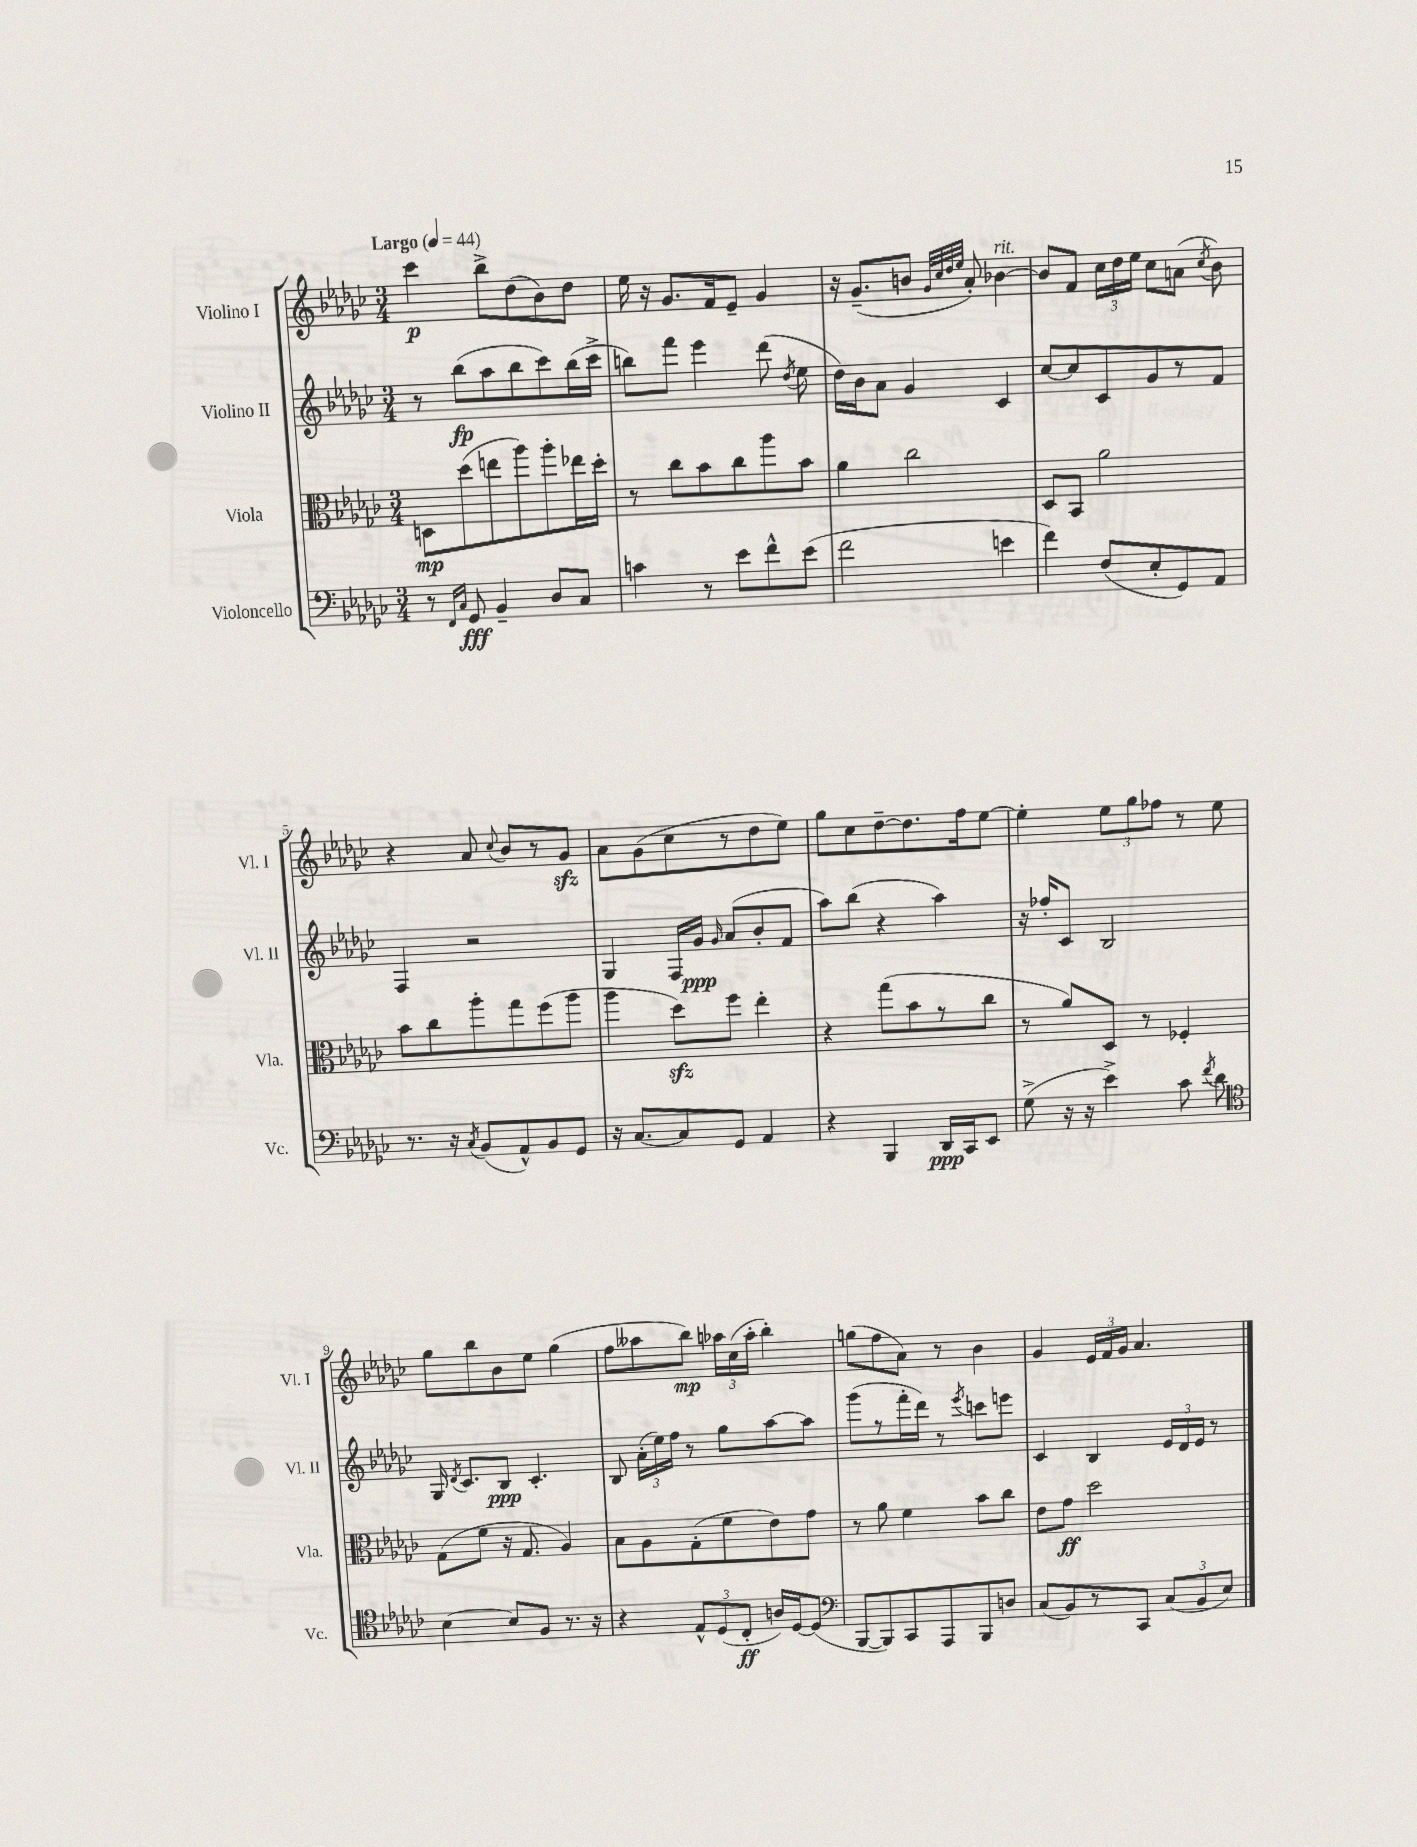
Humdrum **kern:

**kern	**dynam	**kern	**dynam	**kern	**dynam	**kern	**dynam
*part4	*part4	*part3	*part3	*part2	*part2	*part1	*part1
*staff4	*staff4	*staff3	*staff3	*staff2	*staff2	*staff1	*staff1
*I"Violoncello	*	*I"Viola	*	*I"Violino II	*	*I"Violino I	*
*I'Vc.	*	*I'Vla.	*	*I'Vl. II	*	*I'Vl. I	*
*clefF4	*	*clefC3	*	*clefG2	*	*clefG2	*
*k[b-e-a-d-g-c-]	*	*k[b-e-a-d-g-c-]	*	*k[b-e-a-d-g-c-]	*	*k[b-e-a-d-g-c-]	*
*M3/4	*	*M3/4	*	*M3/4	*	*M3/4	*
*MM44	*	*MM44	*	*MM44	*	*MM44	*
=1	=1	=1	=1	=1	=1	=1	=1
!	!	!	!	!	!	!LO:TX:a:B:t=Largo	!
8r	.	8Dn\L	mp	8r	.	4ccc-\	p
16qqFF/LL	.	.	.	.	.	.	.
16qqC-/JJ	.	.	.	.	.	.	.
8GG-/	fff	(8dd-\	.	(8bb-\L	fp	.	.
4BB-~/	.	8een\	.	8aa-\	.	8bb-^\L	.
.	.	8aa-\)	.	8bb-\	.	(8dd-\	.
8D-/L	.	8aa-'\	.	8ccc-\)	.	8b-\)	.
8C-/J	.	16ee-X\L	.	(16bb-\L	.	8dd-\J	.
.	.	16dd-'\JJ	.	16ccc-^\JJ	.	.	.
=2	=2	=2	=2	=2	=2	=2	=2
4cn\	.	8r	.	8bbn\L)	.	16ee-\	.
.	.	.	.	.	.	16r	.
.	.	8cc-\L	.	8fff\J	.	8.g-/L	.
8r	.	8b-\	.	4eee-\	.	.	.
.	.	.	.	.	.	16f/k	.
8e-\L	.	8cc-\	.	.	.	8e-~/J	.
8f^^\	.	8aa-\	.	(8ddd-\	.	4g-/	.
.	.	.	.	8qdd-/	.	.	.
(8e-\J	.	8b-\J	.	8ee-\	.	.	.
=3	=3	=3	=3	=3	=3	=3	=3
2f\	.	4a-\	.	16dd-\LL)	.	16r	.
.	.	.	.	16b-\J	.	(8.g-~/L	.
.	.	.	.	8a-\J	.	.	.
.	.	2cc-\	.	4g-/	.	8bn/J	.
.	.	.	.	.	.	32qqg-/LLL	.
.	.	.	.	.	.	32qqcc-/	.
.	.	.	.	.	.	32qqdd-/	.
.	.	.	.	.	.	32qqee-/JJJ	.
.	.	.	.	.	.	8a-'/)	.
!	!	!	!	!	!	!LO:TX:a:i:t=rit.	!
4en\	.	.	.	4c-/	.	[4b-X\	.
=4	=4	=4	=4	=4	=4	=4	=4
4f\)	.	8D-/L	.	[8cc-/L	.	8b-/L]	.
.	.	8BB-/J	.	8cc-/]	.	8f/J	.
(8F/L	.	2a-\	.	8c-/	.	24cc-\LL	.
.	.	.	.	.	.	24dd-\	.
.	.	.	.	.	.	24ee-\JJ	.
8E-'/	.	.	.	8g-/	.	8cc-\L	.
8GG-/)	.	.	.	8r	.	(8an\J	.
.	.	.	.	.	.	8qcc-/	.
8AA-/J	.	.	.	8f/J	.	8b-\)	.
!!LO:LB:g=z
=5	=5	=5	=5	=5	=5	=5	=5
8.r	.	8b-\L	.	4F/	.	4r	.
.	.	8cc-\	.	.	.	.	.
16r	.	.	.	.	.	.	.
8qC-/	.	.	.	.	.	.	.
(8BB-/L	.	8aa-'\	.	2r	.	8a-/	.
.	.	.	.	.	.	8qqcc-/	.
8AA-^^/)	.	8gg-\	.	.	.	8b-/L	.
8BB-/	.	(8ff\	.	.	.	8r	.
8GG-/J	.	8aa-\J	.	.	.	8g-zz/J	.
=6	=6	=6	=6	=6	=6	=6	=6
16r	.	4aa-\	.	4G-/	.	8a-\L	.
[8.C-/L	.	.	.	.	.	.	.
.	.	.	.	.	.	(8g-\	.
8C-/]	.	8dd-zz\L)	.	16F/LL	.	8cc-\	.
.	.	.	.	16g-/JJ	ppp	.	.
.	.	.	.	16qqg-/	.	.	.
8GG-/J	.	8ff\J	.	(8a-/L	.	8r	.
4AA-/	.	4ee-'\	.	8b-'/	.	8dd-\	.
.	.	.	.	8f/J	.	8ee-\J)	.
=7	=7	=7	=7	=7	=7	=7	=7
4r	.	4r	.	8aa-\L)	.	8gg-\L	.
.	.	.	.	(8bb-\J	.	8cc-\	.
4BBB-/	.	(8gg-\L	.	4r	.	[8dd-~\	.
.	.	8b-\	.	.	.	8.dd-\]	.
16DD-/LL	ppp	8r	.	4aa-\)	.	.	.
16CC-/J	.	.	.	.	.	16ff\k	.
8EE-/J	.	8cc-\J	.	.	.	[8ee-\J	.
=8	=8	=8	=8	=8	=8	=8	=8
(8G-^\	.	8r	.	16r	.	4ee-'\]	.
.	.	.	.	16ff-X'/KL	.	.	.
16r	.	8a-/L)	.	8c-/J	.	.	.
16r	.	.	.	.	.	.	.
4e-^\)	.	8D-/J	.	2B-/	.	12ee-\L	.
.	.	.	.	.	.	12gg-\	.
.	.	8r	.	.	.	.	.
.	.	.	.	.	.	12ff-X\J	.
8c-\	.	4F-X'/	.	.	.	8r	.
8qf/	.	.	.	.	.	.	.
8d-\	.	.	.	.	.	8ee-\	.
!!LO:LB:g=z
=9	=9	=9	=9	=9	=9	=9	=9
*clefC4	*	*	*	*	*	*	*
[4B-\	.	(8G-\L	.	16G-/	.	8gg-\L	.
.	.	.	.	8qd-/	.	.	.
.	.	.	.	8.c-/L	.	.	.
.	.	8f\J	.	.	.	8bb-\	.
8B-/L]	.	16r	.	8B-/J	ppp	8b-\	.
.	.	8.G-/	.	.	.	.	.
8F/J	.	.	.	4.c-'/	.	8ee-\J	.
8.r	.	4A-/)	.	.	.	(4gg-\	.
16r	.	.	.	.	.	.	.
=10	=10	=10	=10	=10	=10	=10	=10
4r	.	8B-\L	.	8B-/	.	8ff\L	.
.	.	8A-\	.	(24a-'\LL	.	8aa--X\	.
.	.	.	.	24ee-\)	.	.	.
.	.	.	.	24ff\JJ	.	.	.
12E-^^/L	.	(8G-'\	.	8r	.	8bb-\J)	mp
(12D-/	.	.	.	.	.	.	.
.	.	8f\	.	8gg-\L	.	24aa-X\LL	.
12C-'/J	ff	.	.	.	.	(24cc-\	.
.	.	.	.	.	.	24aa-'\JJ	.
16An/LL)	.	8e-\)	.	[8aa-\	.	4bb-'\)	.
[16D-/J	.	.	.	.	.	.	.
(8D-/J]	.	8g-\J	.	8aa-\J]	.	.	.
=11	=11	=11	=11	=11	=11	=11	=11
*clefF4	*	*	*	*	*	*	*
[8BBB-/L	.	8r	.	(8ggg-\L	.	(8ggn\L	.
8BBB-/])	.	8a-\	.	8r	.	8ff\	.
8CC-/	.	4f\	.	16fff'\L	.	8a-\J)	.
.	.	.	.	16ddd-\JJ)	.	.	.
8AAA-/	.	.	.	8r	.	8r	.
.	.	.	.	8qeee-/	.	.	.
8BBB-/	.	8b-\L	.	8cccn\L	.	4b-\	.
8Dn/J	.	8cc-\J	.	8eeen\J	.	.	.
=12	=12	=12	=12	=12	=12	=12	=12
(8C-/L	.	8e-\L	.	4c-/	.	4g-/	.
8BB-/)	.	8g-\J	ff	.	.	.	.
8r	.	2dd-\	.	4B-/	.	24e-/LL	.
.	.	.	.	.	.	24f/	.
.	.	.	.	.	.	24g-/JJ	.
8CC-/J	.	.	.	.	.	4.a-/	.
(12C-/L	.	.	.	24e-/LL	.	.	.
.	.	.	.	24d-/	.	.	.
12BB-/	.	.	.	24e-/JJ	.	.	.
.	.	.	.	8r	.	.	.
12E-/J)	.	.	.	.	.	.	.
==	==	==	==	==	==	==	==
*-	*-	*-	*-	*-	*-	*-	*-
